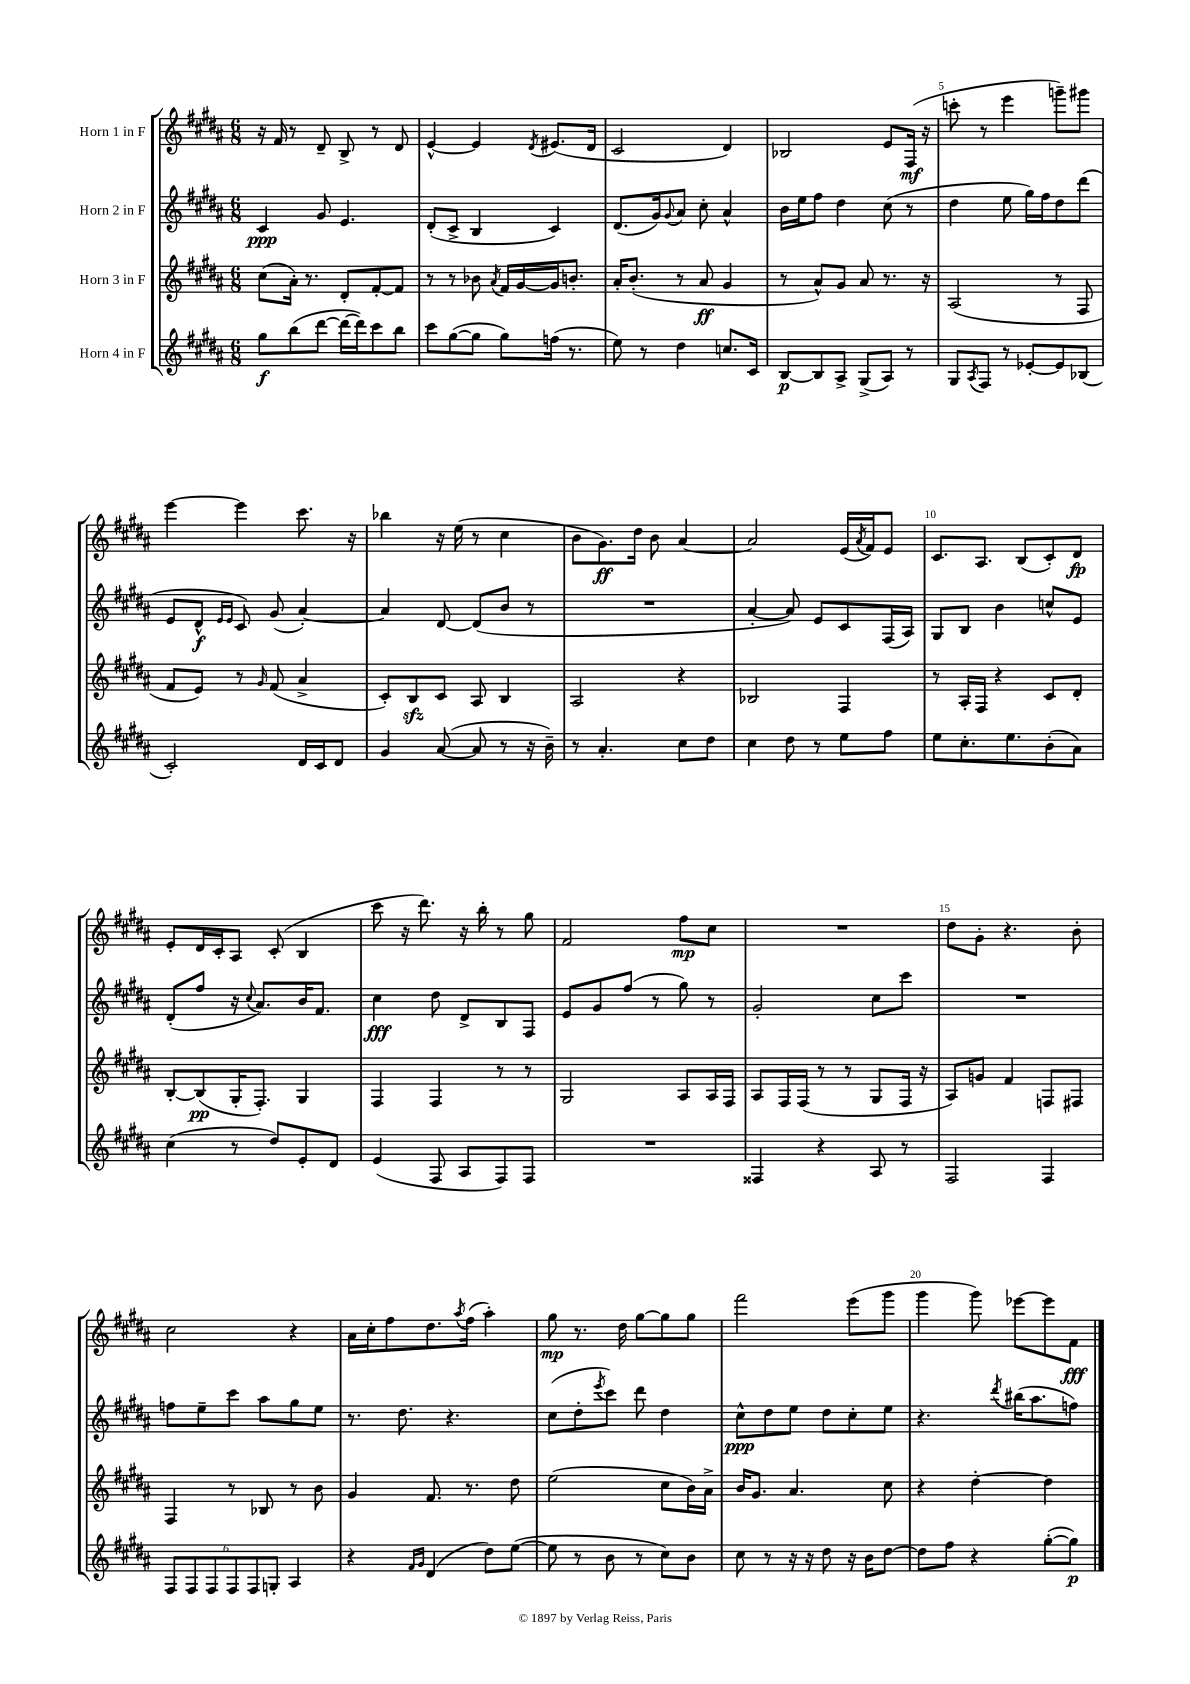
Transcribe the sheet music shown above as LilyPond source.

<<
\new StaffGroup <<
\new Staff = "s0" \with { instrumentName = "Horn 1 in F" } {
    \clef treble \key b \major \numericTimeSignature \time 6/8
    r16 fis'16 r8 dis'8-- b8-> r8 dis'8 |
    e'4~-^ e'4 \acciaccatura { dis'8 } eis'8.( dis'16 |
    cis'2 dis'4) |
    bes2 e'8 fis16\mf( r16 |
    c'''8-. r8 e'''4 g'''8--) gis'''8 |
    e'''4~ e'''4 cis'''8. r16 |
    bes''4 r16 e''16( r8 cis''4 |
    b'8 gis'8.\ff) dis''16 b'8 ais'4~ |
    ais'2 e'16( \acciaccatura { ais'8 } fis'16) e'8 |
    cis'8. ais8. b8( cis'8-.) dis'8\fp |
    e'8-. dis'16 cis'16-. ais8 cis'8-.( b4 |
    cis'''8 r16 dis'''8.) r16 b''16-. r8 gis''8 |
    fis'2 fis''8\mp cis''8 |
    R2. |
    dis''8 gis'8-. r4. b'8-. |
    cis''2 r4 |
    ais'16 cis''16-. fis''8 dis''8. \acciaccatura { ais''8 } fis''16( ais''4-.) |
    gis''8\mp r8. dis''16 gis''8~ gis''8 gis''8 |
    fis'''2 e'''8( gis'''8 |
    gis'''4 gis'''8) ees'''8~ ees'''8 fis'8\fff \bar "|." |
}
\new Staff = "s1" \with { instrumentName = "Horn 2 in F" } {
    \clef treble \key b \major \numericTimeSignature \time 6/8
    cis'4\ppp gis'8 e'4. |
    dis'8-.( cis'8-> b4 cis'4) |
    dis'8.( gis'16) \appoggiatura { gis'8 } ais'8 cis''8-. ais'4-^ |
    b'16 e''16 fis''8 dis''4 cis''8( r8 |
    dis''4 e''8 gis''16) fis''16 dis''8 dis'''8( |
    e'8 dis'8-^\f \grace { e'16 e'16 } cis'8) gis'8( ais'4~-.) |
    ais'4 dis'8~ dis'8( b'8 r8 |
    R2. |
    ais'4~-. ais'8) e'8 cis'8 fis16( ais16) |
    gis8 b8 b'4 c''8-^ e'8 |
    dis'8-.( fis''8 r16 \appoggiatura { cis''8 } ais'8.) b'16 fis'8. |
    cis''4\fff dis''8 dis'8-> b8 fis8 |
    e'8 gis'8 fis''8( r8 gis''8) r8 |
    gis'2-. cis''8 cis'''8 |
    R2. |
    f''8 e''8-- cis'''8 ais''8 gis''8 e''8 |
    r8. dis''8. r4. |
    cis''8( dis''8-. \acciaccatura { e'''8 } cis'''8) dis'''8 dis''4 |
    cis''8-^\ppp dis''8 e''8 dis''8 cis''8-. e''8 |
    r4. \acciaccatura { dis'''8 } bis''16( ais''8. f''8) \bar "|." |
}
\new Staff = "s2" \with { instrumentName = "Horn 3 in F" } {
    \clef treble \key b \major \numericTimeSignature \time 6/8
    cis''8( ais'16-.) r8. dis'8-. fis'8~-. fis'8 |
    r8 r8 bes'8 \acciaccatura { ais'8 } fis'16 gis'16~ gis'16 b'8.-. |
    ais'16-. b'8.-.( r8 ais'8\ff gis'4 |
    r8 ais'8-^) gis'8 ais'8 r8. r16 |
    ais2( r8 fis8 |
    fis'8 e'8) r8 \grace { gis'16 } fis'8( ais'4-> |
    cis'8-.) b8\sfz cis'8 ais8 b4 |
    ais2 r4 |
    bes2 fis4 |
    r8 ais16-. fis16 r4 cis'8 dis'8-. |
    b8~-. b8\pp( gis16-. fis8.-.) gis4 |
    fis4 fis4 r8 r8 |
    gis2 ais8 ais16 fis16 |
    ais8 fis16 fis16( r8 r8 gis8 fis16 r16 |
    ais8) g'8 fis'4 f8 fis8 |
    fis4 r8 bes8 r8 b'8 |
    gis'4 fis'8. r8. dis''8 |
    e''2( cis''8 b'16) ais'16-> |
    b'16 gis'8. ais'4. cis''8 |
    r4 dis''4~-. dis''4 \bar "|." |
}
\new Staff = "s3" \with { instrumentName = "Horn 4 in F" } {
    \clef treble \key b \major \numericTimeSignature \time 6/8
    gis''8\f b''8( dis'''8~ dis'''16~ dis'''16) cis'''8 b''8 |
    cis'''8 gis''8~( gis''8 gis''8) f''16( r8. |
    e''8) r8 dis''4 c''8. cis'16 |
    b8~\p b8 ais8-> gis8->( ais8) r8 |
    gis8 \acciaccatura { ais8 } fis8 r8 ees'8~-. ees'8 bes8( |
    cis'2-.) dis'16 cis'16 dis'8 |
    gis'4 ais'8~( ais'8 r8 r16 b'16--) |
    r8 ais'4.-. cis''8 dis''8 |
    cis''4 dis''8 r8 e''8 fis''8 |
    e''8 cis''8.-. e''8. b'8-.( ais'8) |
    cis''4( r8 dis''8) e'8-. dis'8 |
    e'4( fis8 ais8 fis8) fis8 |
    R2. |
    fisis4 r4 ais8 r8 |
    fis2 fis4 |
    \tuplet 6/4 { fis8 fis8 fis8 fis8 fis8 g8-. } ais4 |
    r4 \grace { fis'16 gis'16 } dis'4( dis''8) e''8~( |
    e''8 r8 b'8 r8 cis''8) b'8 |
    cis''8 r8 r16 r16 dis''8 r16 b'16 dis''8~ |
    dis''8 fis''8 r4 gis''8~-.( gis''8\p) \bar "|." |
}
>>
>>
\layout { \context { \Score \override BarNumber.break-visibility = ##(#f #t #t) barNumberVisibility = #(every-nth-bar-number-visible 5) } }
